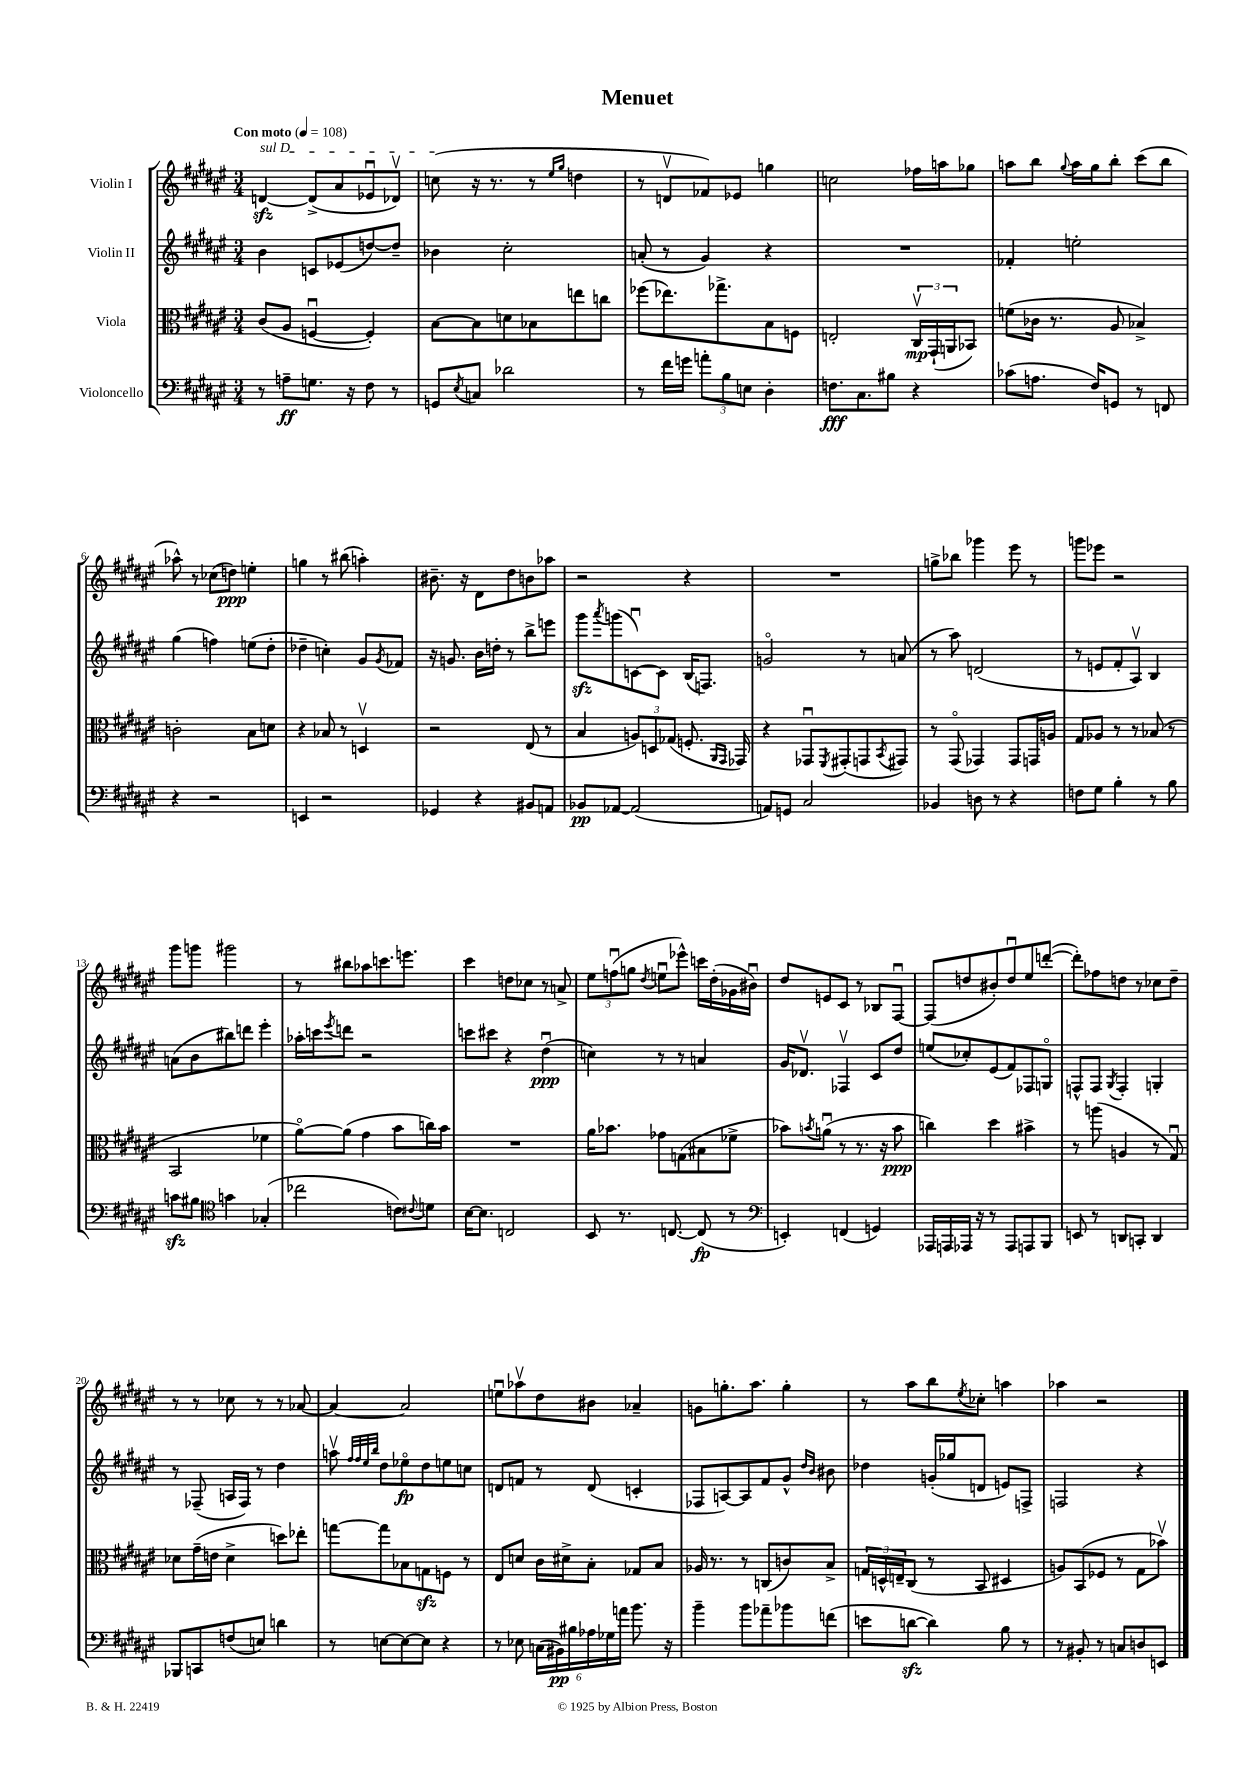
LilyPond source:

\header { title = "Menuet" }
<<
\new StaffGroup <<
\new Staff = "s0" \with { instrumentName = "Violin I" } {
    \clef treble \key fis \major \numericTimeSignature \time 3/4 \tempo "Con moto" 4 = 108
    \once \override TextSpanner.bound-details.left.text = \markup { \italic "sul D" } d'4~\sfz\startTextSpan d'8->( ais'8 ees'8\downbow des'8\upbow) |
    c''8\stopTextSpan( r16 r8. r8 \grace { eis''16 gis''16 } d''4 |
    r8 d'8\upbow fes'8) ees'8 g''4 |
    c''2 fes''16 a''16 ges''8 |
    a''8 b''8 \appoggiatura { gis''8 } a''16 gis''16 b''8-. cis'''8( b''8 |
    aes''8-^) r8 ces''8( d''8\ppp) e''4-. |
    g''4 r8 bis''8( a''4-.) |
    bis'8.-- r16 dis'8 dis''8 b'8 aes''8 |
    r2 r4 |
    R2. |
    g''8-> bes''8 ges'''4 eis'''8 r8 |
    g'''8 ees'''8 r2 |
    gis'''8 g'''8 gis'''2 |
    r8 bis''8 aes''8 c'''8. e'''8. |
    cis'''4 d''8 ces''8 r8 a'8-> |
    \tuplet 3/2 { eis''8 f''8\downbow( g''8 } \acciaccatura { dis''8 } e''8\downbow ees'''8-^) c'''16 dis''16-.( ges'16 bis'16\downbow) |
    dis''8 e'8 cis'8 r8 bes8 fis8~\downbow |
    fis8( d''8 bis'8-.) d''8\downbow eis''8 d'''8~-.( |
    d'''8-.) fes''8 d''8 r8 ces''8 d''8-- |
    r8 r8 ces''8 r8 r8 aes'8~ |
    aes'4~ aes'2 |
    e''8\downbow aes''8\upbow dis''8 bis'8 aes'4-- |
    g'8 g''8.-. ais''8. g''4-. |
    r8 ais''8 b''8 \acciaccatura { eis''8 } ces''8-. a''4 |
    aes''4 r2 \bar "|." |
}
\new Staff = "s1" \with { instrumentName = "Violin II" } {
    \clef treble \key fis \major \numericTimeSignature \time 3/4
    b'4 c'8 ees'8( d''8~) d''8-- |
    bes'4 cis''2-. |
    a'8-.( r8 gis'4) r4 |
    R2. |
    fes'4-. e''2-. |
    gis''4( f''4) e''8( dis''8-. |
    des''4-- c''4-.) gis'8 \acciaccatura { gis'8 } fes'8 |
    r16 g'8. b'16 d''16-. r8 b''8-> e'''8 |
    gis'''8\sfz \acciaccatura { ais'''8 } g'''8( c'8~\downbow) c'8 b16( f8.) |
    g'2\flageolet r8 a'8( |
    r8 ais''8) d'2( |
    r8 e'8 fis'8-. ais8\upbow) b4 |
    a'8( b'8 bis''8) d'''8 eis'''4-. |
    aes''16-. c'''16 \acciaccatura { eis'''8 } d'''8 r2 |
    c'''8 cis'''8 r4 dis''4\downbow\ppp( |
    c''4) r8 r8 a'4 |
    gis'16 des'8.\upbow fes4\upbow cis'8 dis''8 |
    e''8( ces''8-.) eis'8( fis'8) fes8 g8\flageolet |
    f8-^ f8 \acciaccatura { gis8 } f4-. g4-. |
    r8 fes8--( a16 fes16) r8 dis''4 |
    a''8\upbow \grace { fis''32 fis''32 eis''32 b''32 } dis''8 ees''8\flageolet\fp dis''8 e''8 c''8 |
    d'8 f'8 r8 d'8( c'4-. |
    fes8 a8~) a8 fis'8 gis'8-^ \grace { dis''16 b'16 } bis'8 |
    des''4 g'16-.( ges''16 d'8 e'8) f8-> |
    f2 r4 \bar "|." |
}
\new Staff = "s2" \with { instrumentName = "Viola" } {
    \clef alto \key fis \major \numericTimeSignature \time 3/4
    cis'8( ais8 f4~\downbow f4-.) |
    b8~ b8 d'8 bes8 e''8 c''8 |
    fes''8( ees''8.) ges''8.-> b8 f8 |
    e2-. \tuplet 3/2 { cis16\upbow\mp gis,16-!( a,16 } bes,8) |
    f'8( ces'16 r8. ais8 bes4->) |
    c'2-. b8 d'8 |
    r4 bes8 r8 d4\upbow |
    r2 eis8( r8 |
    b4 \tuplet 3/2 { a8) d8 ges8( } f8.-. \grace { ais,16 gis,16 } ges,16) |
    r4 ges,8\downbow \acciaccatura { fis,8 } gis,8-.( g,8 \acciaccatura { b,8 } gis,8) |
    r8 gis,8\flageolet( ges,4) ges,8 g,16 a16 |
    gis8 aes8 r8 r8 bes8( r8 |
    b,2 fes'4 |
    ais'8~\flageolet) ais'8( gis'4 b'8 c''16) b'16 |
    R2. |
    ais'16 bes'8. ges'8 g8( bis8 fes'8-> |
    bes'8) \acciaccatura { b'8 } a'8\downbow( r8 r8. r16 b'8\ppp |
    c''4) dis''4 bis'4-> |
    r8 a''8( a4 r8 gis8\downbow) |
    des'8 gis'16--( e'16 des'4-> d''8) ees''8-. |
    g''8~ g''8 bes8 g8\sfz f8 r8 |
    eis8 d'8 cis'16 dis'16-> b8-. ges8 b8 |
    aes16 r8. r8 c8( c'8) b8-> |
    \tuplet 3/2 { g16 d16-^ e16-- } cis8( r8 b,8 dis4 |
    a8) b,8( fes8 r8 gis8 bes'8\upbow) \bar "|." |
}
\new Staff = "s3" \with { instrumentName = "Violoncello" } {
    \clef bass \key fis \major \numericTimeSignature \time 3/4
    r8 a8--\ff g8. r16 fis8 r8 |
    g,8 \acciaccatura { eis8 } c8 des'2 |
    r8 fis'16 g'16 \tuplet 3/2 { a'8-. b8 e8 } dis4-. |
    f8.\fff cis8. bis8 r4 |
    ces'8( a8. fis16) g,8 r8 f,8 |
    r4 r2 |
    e,4 r2 |
    ges,4 r4 bis,8 a,8 |
    bes,8\pp aes,8~ aes,2( |
    a,8) g,8 cis2 |
    bes,4 d8 r8 r4 |
    f8 gis8 b4-. r8 b8 |
    c'8\sfz bis8 \clef tenor g'4 ges4-.( |
    ces''2 c'8) \appoggiatura { cis'8 } d'8 |
    b16~ b8. c2 |
    b,8 r8. c8.~ c8\fp( r8 |
    \clef bass e,4-.) f,4( g,4) |
    aes,,16 a,,16 aes,,16 r16 r8 aes,,8 a,,8 b,,8 |
    e,8 r8 d,8 c,8-. d,4 |
    bes,,8 c,8 f8( e8) d'4 |
    r8 e8~ e8~ e8 r4 |
    r8 ees8 \tuplet 6/4 { c16( bis,16\pp) bis16 aes16 ges16 a'16 } b'8. r16 |
    b'4-- b'8 aes'8-- bes'8 f'8( |
    e'8 d'8~\sfz d'4) b8 r8 |
    r8 bis,8-. r8 c8 d8 e,8 \bar "|." |
}
>>
>>
